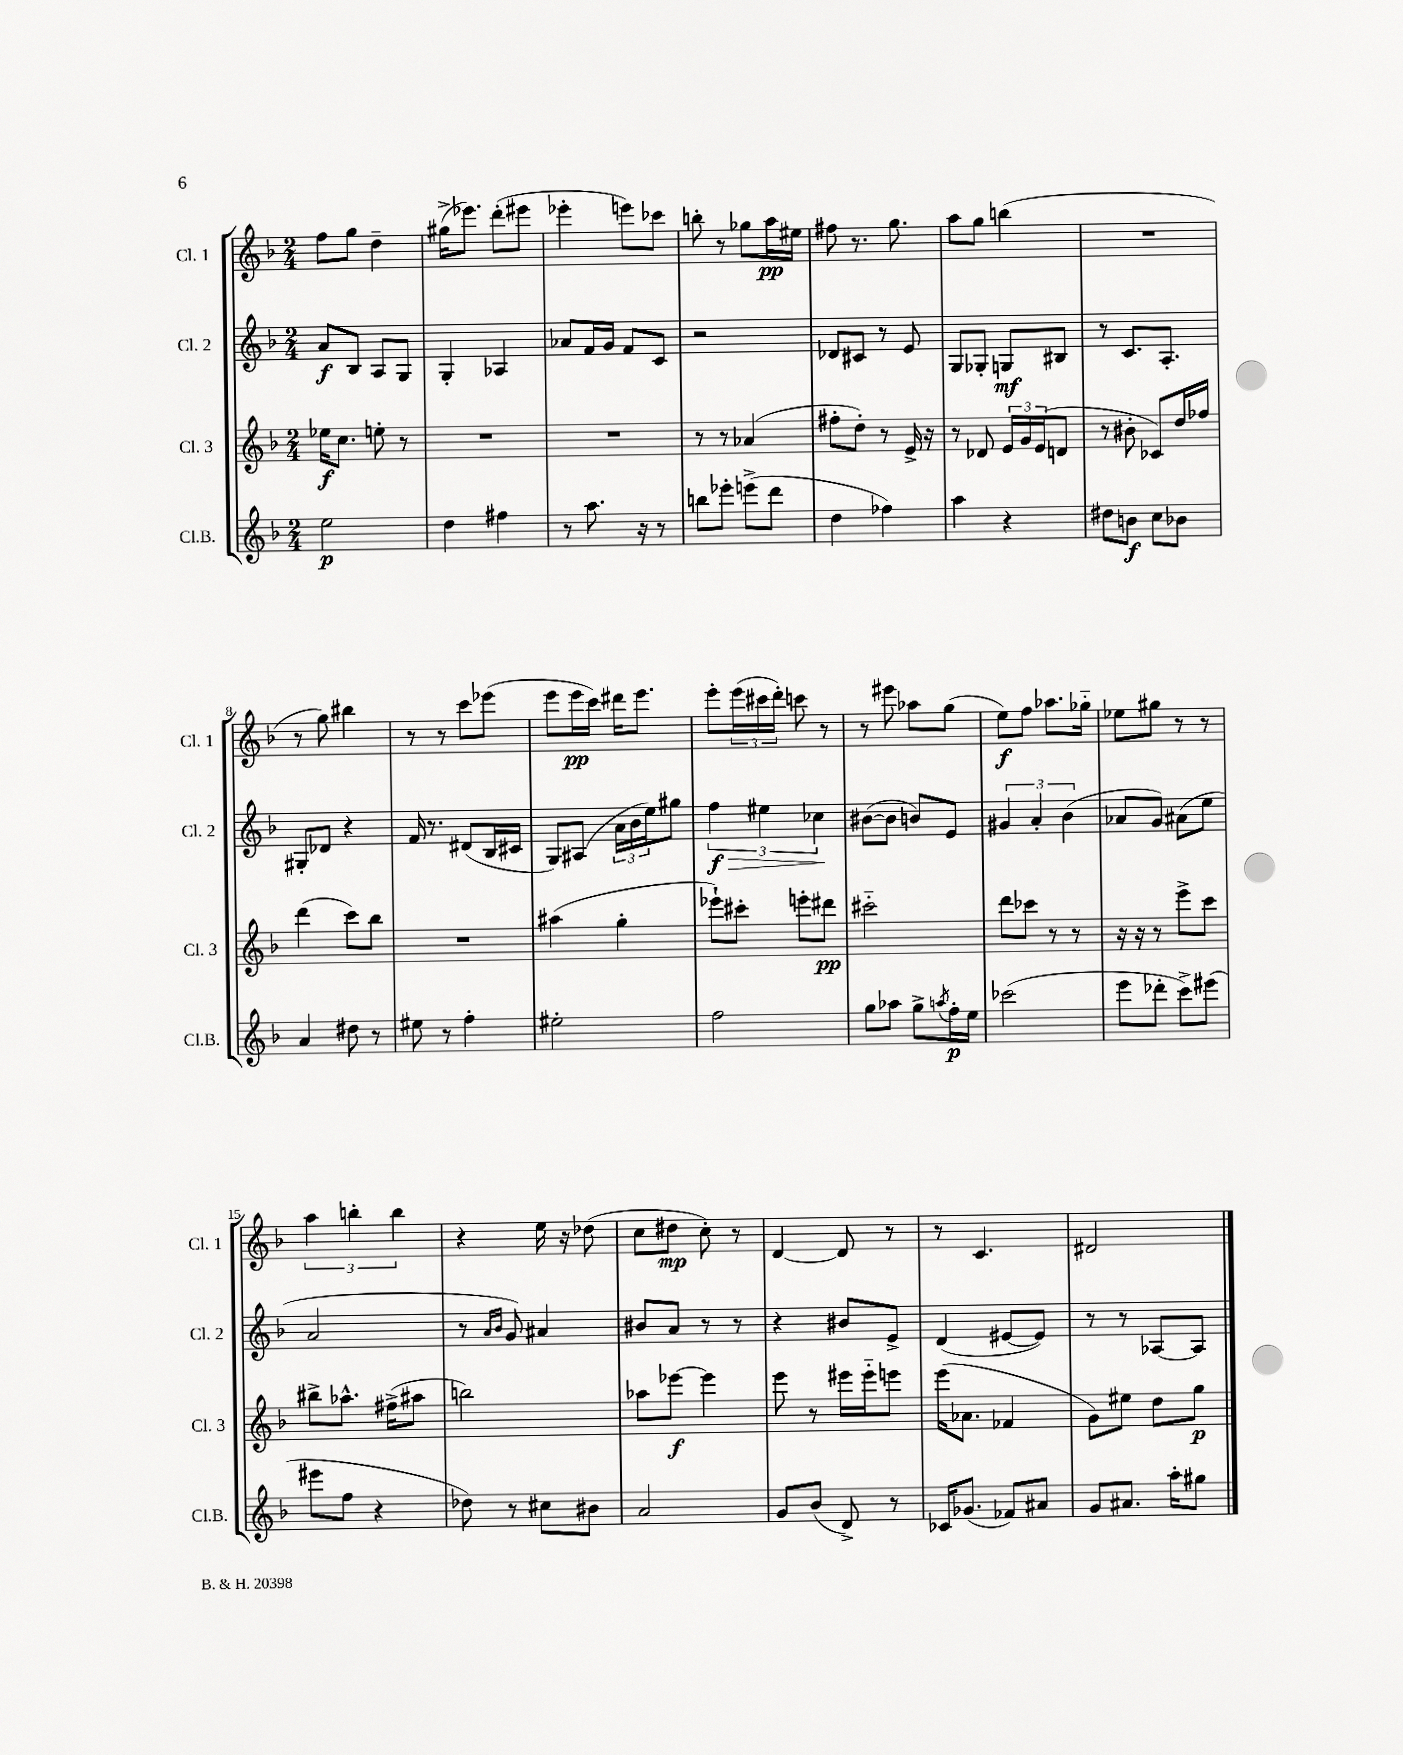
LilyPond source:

<<
\new StaffGroup <<
\new Staff = "s0" \with { instrumentName = "Cl. 1" shortInstrumentName = "Cl. 1" } {
    \clef treble \key f \major \numericTimeSignature \time 2/4
    f''8 g''8 d''4-- |
    gis''16->( ees'''8.) d'''8-.( eis'''8 |
    ees'''4-. e'''8) ces'''8 |
    b''8-. r8 ges''8 a''16\pp eis''16 |
    fis''8 r8. g''8. |
    a''8 g''8 b''4( |
    R2 |
    r8 g''8) bis''4 |
    r8 r8 c'''8 ees'''8( |
    e'''8 e'''16\pp c'''16) dis'''16 e'''8. |
    e'''8-. \tuplet 3/2 { e'''16( cis'''16 d'''16-.) } c'''8 r8 |
    r8 eis'''8 aes''8 g''8( |
    e''8\f) f''8 aes''8. ges''16-_ |
    ees''8 gis''8 r8 r8 |
    \tuplet 3/2 { a''4 b''4-. b''4 } |
    r4 e''16 r16 des''8( |
    c''8 dis''8\mp c''8-.) r8 |
    d'4~ d'8 r8 |
    r8 c'4. |
    dis'2 \bar "|." |
}
\new Staff = "s1" \with { instrumentName = "Cl. 2" shortInstrumentName = "Cl. 2" } {
    \clef treble \key f \major \numericTimeSignature \time 2/4
    a'8\f bes8 a8 g8 |
    g4-. aes4 |
    aes'8 f'16 g'16 f'8 c'8 |
    r2 |
    des'8 cis'8 r8 e'8 |
    g8 ges8-. g8\mf bis8 |
    r8 c'8. a8.-. |
    gis8-. des'8 r4 |
    f'16 r8. dis'8( bes16 cis'16 |
    g8) ais8( \tuplet 3/2 { a'16 bes'16 e''16) } gis''8 |
    \tuplet 3/2 { f''4\f\> eis''4 ces''4\! } |
    bis'8~( bis'8 b'8) e'8 |
    \tuplet 3/2 { gis'4 a'4-. bes'4( } |
    aes'8 g'8) ais'8( e''8 |
    a'2 |
    r8 \grace { a'16 bes'16 } g'8) ais'4 |
    bis'8 a'8 r8 r8 |
    r4 bis'8 e'8-> |
    d'4( eis'8~ eis'8) |
    r8 r8 aes8~ aes8 \bar "|." |
}
\new Staff = "s2" \with { instrumentName = "Cl. 3" shortInstrumentName = "Cl. 3" } {
    \clef treble \key f \major \numericTimeSignature \time 2/4
    ees''16\f c''8. e''8-. r8 |
    R2 |
    R2 |
    r8 r8 aes'4( |
    fis''8-. d''8-.) r8 e'16-> r16 |
    r8 des'8 \tuplet 3/2 { e'16 g'16 e'16( } d'8 |
    r8 bis'8-. ces'8) d''16 fes''16 |
    d'''4( c'''8) bes''8 |
    R2 |
    ais''4( g''4-. |
    ees'''8-!) cis'''8-. e'''8-. dis'''8\pp |
    cis'''2-_ |
    d'''8 ces'''8 r8 r8 |
    r16 r16 r8 e'''8-> c'''8 |
    bis''8-> aes''8.-^ fis''16->( ais''8 |
    b''2) |
    aes''8 ees'''8~\f ees'''4 |
    e'''8 r8 eis'''16 eis'''16-_ e'''8 |
    e'''16( aes'8. fes'4 |
    g'8) eis''8 d''8 g''8\p \bar "|." |
}
\new Staff = "s3" \with { instrumentName = "Cl.B." shortInstrumentName = "Cl.B." } {
    \clef treble \key f \major \numericTimeSignature \time 2/4
    e''2\p |
    d''4 fis''4 |
    r8 a''8. r16 r8 |
    b''8 ees'''8-. e'''8->( d'''8 |
    d''4 fes''4) |
    a''4 r4 |
    dis''8 b'8\f c''8 bes'8 |
    a'4 dis''8 r8 |
    eis''8 r8 f''4-. |
    eis''2-. |
    f''2 |
    g''8 aes''8 g''8-> \acciaccatura { a''8 } f''16-.\p e''16 |
    ces'''2( |
    e'''8 des'''8-. c'''8->) eis'''8( |
    eis'''8 f''8 r4 |
    des''8) r8 cis''8 bis'8 |
    a'2 |
    g'8 bes'8( d'8->) r8 |
    ces'16 ges'8.( fes'8) ais'8 |
    g'8 ais'8. a''16-. gis''8 \bar "|." |
}
>>
>>
